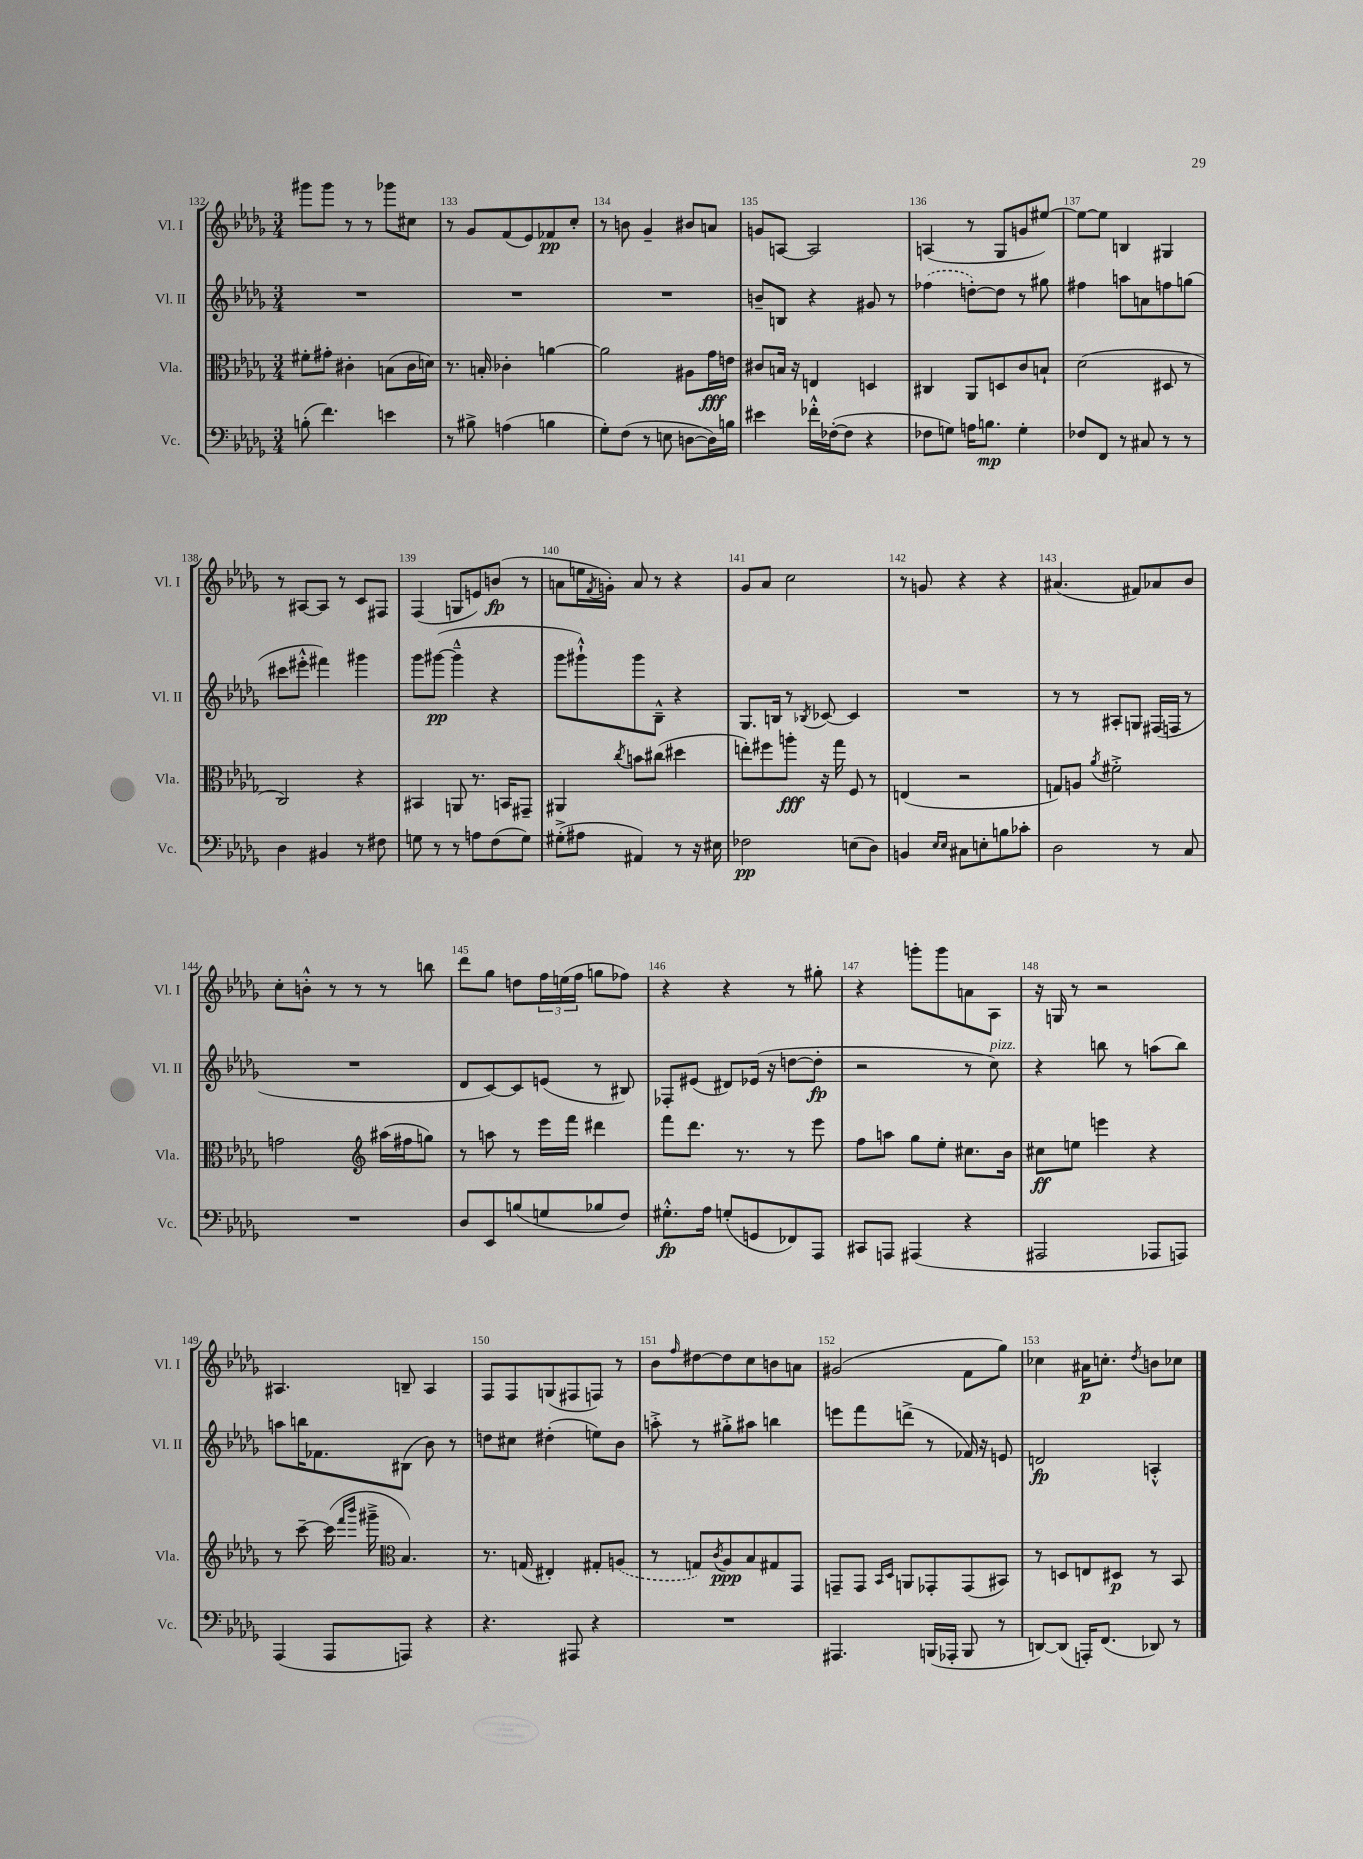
<<
\new StaffGroup <<
\new Staff = "s0" \with { instrumentName = "Vl. I" shortInstrumentName = "Vl. I" } {
    \clef treble \key des \major \numericTimeSignature \time 3/4
    gis'''8 gis'''8 r8 r8 ges'''8 cis''8 |
    r8 ges'8 f'8( ees'8) fes'8\pp c''8-. |
    r8 b'8 ges'4-- bis'8 a'8 |
    g'8 a8~ a2 |
    a4( r8 ges8 g'8 eis''8~) |
    eis''8~ eis''8 b4 gis4 |
    r8 ais8~ ais8 r8 c'8 fis8 |
    f4( g8 e'8) b'8\fp( r8 |
    a'8 e''16 \acciaccatura { f'8 } g'16-.) a'8 r8 r4 |
    ges'8 aes'8 c''2 |
    r8 g'8 r4 r4 |
    ais'4.( fis'8) aes'8 bes'8 |
    c''8-. b'8-.-^ r8 r8 r8 b''8 |
    des'''8 ges''8 d''8 \tuplet 3/2 { f''16 e''16( f''16 } g''8 fes''8) |
    r4 r4 r8 gis''8-. |
    r4 g'''8-. g'''8 a'8 aes8 |
    r16 g16 r8 r2 |
    ais4. b8-- ais4 |
    f8 f8 g8( fis8 f8) r8 |
    bes'8 \grace { f''16 } dis''8~ dis''8 c''8 b'8 a'8 |
    gis'2( f'8 ges''8) |
    ces''4 ais'16\p c''8.-. \acciaccatura { des''8 } b'8 ces''8 \bar "|." |
}
\new Staff = "s1" \with { instrumentName = "Vl. II" shortInstrumentName = "Vl. II" } {
    \clef treble \key des \major \numericTimeSignature \time 3/4
    R2. |
    R2. |
    R2. |
    b'8-- b8 r4 gis'8 r8 |
    \once \slurDashed fes''4( d''8~-.) d''8 r8 gis''8 |
    fis''4 a''8 a'8 f''8 g''8( |
    cis'''8 eis'''8-.-^ fis'''4) gis'''4 |
    ges'''8 gis'''8~\pp( gis'''4---^ r4 |
    ges'''8 gis'''8-!-^) gis'''8 bes8---^ r4 |
    ges8. b16 r8 \acciaccatura { bes8 } ces'8~ ces'4 |
    R2. |
    r8 r8 ais8-. g8 fis16( f16 r8 |
    R2. |
    des'8 c'8~) c'8 e'8( r8 bis8) |
    fes8-. eis'8( dis'8) ees'16( r16 d''8~ d''8-.\fp |
    r2 r8 c''8^\markup { \italic "pizz." }) |
    r4 b''8 r8 a''8( b''8) |
    a''8 b''16 fes'8. bis8( bes'8) r8 |
    d''8 cis''8 dis''4-.( e''8) bes'8 |
    a''8-.-> r8 gis''8-.-> ais''8 b''4 |
    e'''8 f'''8 d'''8->( r8 fes'16) r16 e'8 |
    d'2\fp a4-.-^ \bar "|." |
}
\new Staff = "s2" \with { instrumentName = "Vla." shortInstrumentName = "Vla." } {
    \clef alto \key des \major \numericTimeSignature \time 3/4
    fis'8-. gis'8-. cis'4-. b8( cis'16 d'16) |
    r8. b16-. ces'4-. a'4~ |
    a'2 ais8 ges'16\fff e'16 |
    cis'8 b16 r16 e4 d4 |
    cis4 aes,8 d8 c'8 b8-! |
    des'2( dis8 r8 |
    c2) r4 |
    bis,4 a,8 r8. b,16 gis,8-- |
    ais,4 \acciaccatura { c''8 } b'8 cis''8( dis''4 |
    e''8-.) fis''8 a''8-.\fff r16 ges''16 f8 r8 |
    e4( r2 |
    g8) a8 \acciaccatura { aes'8 } fis'2-.-> |
    g'2 \clef treble ais''16( fis''16 g''8) |
    r8 a''8 r8 ees'''16 f'''16 dis'''4 |
    f'''8 des'''8. r8. r8 ees'''8 |
    f''8 a''8 ges''8 ees''8-. cis''8. bes'16 |
    cis''8\ff e''8 e'''4 r4 |
    r8 c'''8~-- c'''16( \grace { f'''16 bes'''16 } gis'''16---> \clef alto bes4.) |
    r8. g16( eis4-.) gis8-. \once \slurDashed a8( |
    r8 g8) \acciaccatura { c'8 } aes8\ppp bes8 gis8 ges,8 |
    g,8-- g,8 \grace { bes,16 des16 } a,8 ges,8-. ges,8( bis,8) |
    r8 d8 e8 dis8\p r8 bes,8 \bar "|." |
}
\new Staff = "s3" \with { instrumentName = "Vc." shortInstrumentName = "Vc." } {
    \clef bass \key des \major \numericTimeSignature \time 3/4
    b8-.( f'4.) e'4 |
    r8 bis8-> a4( b4 |
    ges8-.) f8( r8 e8 d8~ d16) b16 |
    eis'4 fes'16-.-^ fes16~-.( fes8 r4 |
    fes8 g8) a16 b8.\mp g4-. |
    fes8 f,8 r8 cis8 r8 r8 |
    des4 bis,4 r8 fis8 |
    g8 r8 r8 a8 f8( g8) |
    gis8-.->( ais8 ais,4) r8 r16 eis16 |
    fes2\pp e8( des8) |
    b,4 \grace { ees16 ees16 } cis8 e8-. b8 ces'8-. |
    des2 r8 c8 |
    R2. |
    des8 ees,8 b8( g8 bes8 f8) |
    gis8.-.-^\fp aes16 g8-.( g,8 fes,8) aes,,8 |
    cis,8 a,,8 ais,,4( r4 |
    ais,,2 aes,,8 a,,8) |
    aes,,4( aes,,8 a,,8) r4 |
    r4. ais,,8 r4 |
    R2. |
    ais,,4. b,,16( aes,,16-. b,,8 r8 |
    d,8~) d,8( a,,16-.) f,8.( des,8) r8 \bar "|." |
}
>>
>>
\layout { \context { \Score currentBarNumber = #132 \override BarNumber.break-visibility = ##(#f #t #t) barNumberVisibility = #all-bar-numbers-visible } }
